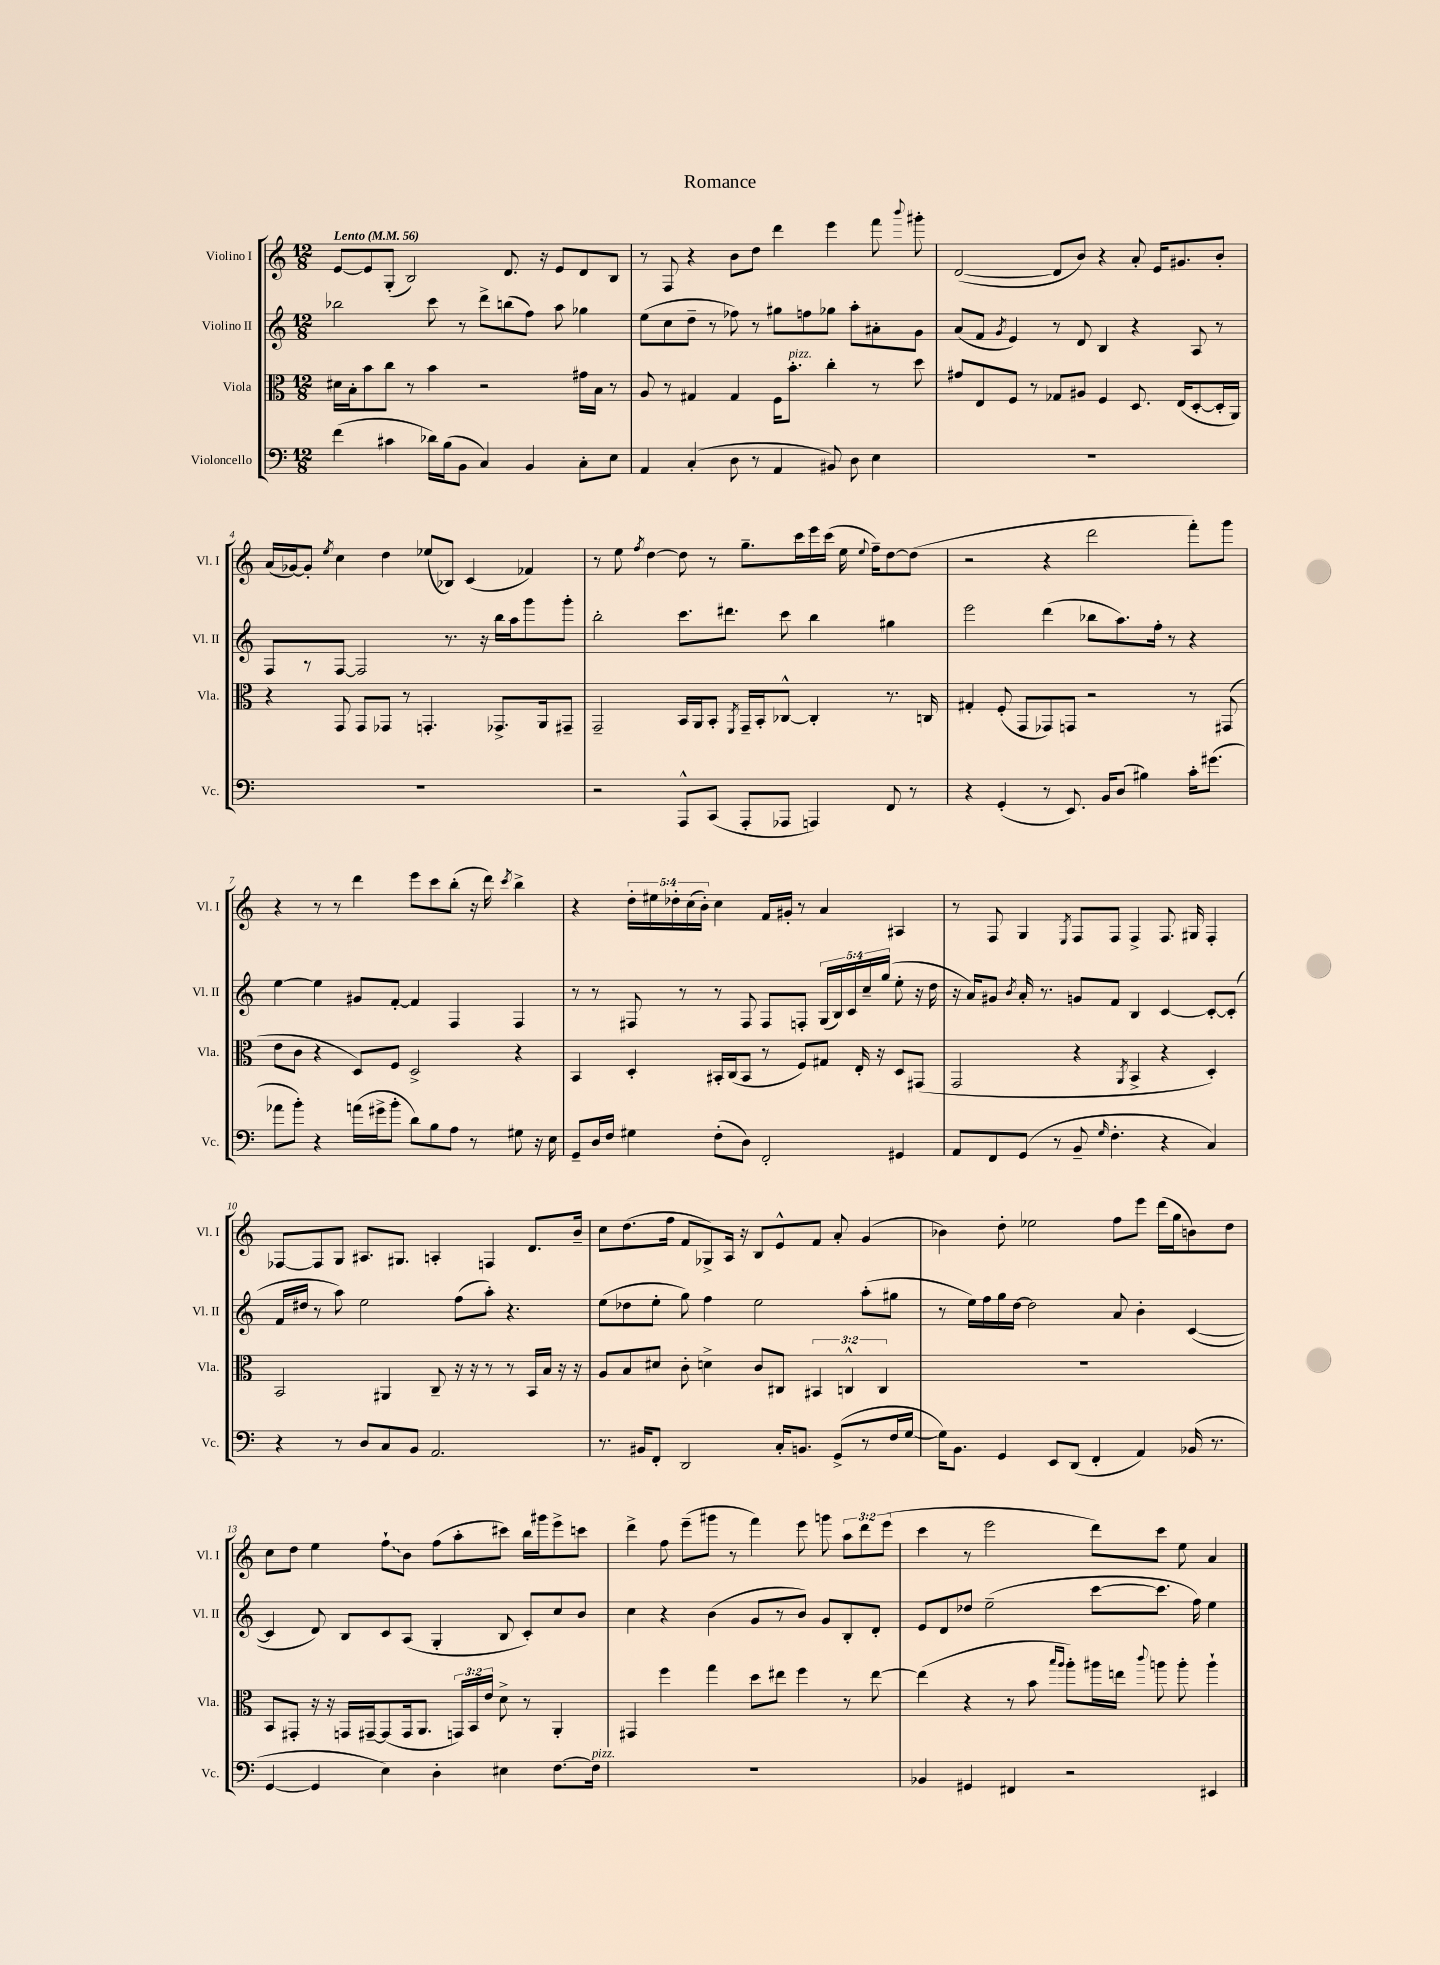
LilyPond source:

\header { title = "Romance" }
<<
\new StaffGroup <<
\new Staff = "s0" \with { instrumentName = "Violino I" shortInstrumentName = "Vl. I" } {
    \clef treble \key c \major \numericTimeSignature \time 12/8 \override Staff.TupletNumber.text = #tuplet-number::calc-fraction-text \tempo "Lento" 4 = 56
    \autoBeamOff e'8[~ e'8 g8]-.( b2) d'8. r16 e'8[ d'8 b8] |
    r8 f8 r4 b'8[ d''8] d'''4 e'''4 f'''8 \appoggiatura { b'''8 } gis'''8-. |
    d'2~( d'8[ b'8]) r4 a'8-. e'16[ gis'8. b'8]-. |
    a'16[( ges'16~) ges'8]-. \acciaccatura { e''8 } c''4 d''4 ees''8[( bes8]) c'4( fes'4) |
    r8 e''8 \acciaccatura { f''8 } d''4~ d''8 r8 g''8.[-- c'''16 e'''16 c'''16]( e''16 \appoggiatura { e''8 } f''16[--) d''8~ d''8]( |
    r2 r4 d'''2 f'''8[-.) g'''8] |
    r4 r8 r8 d'''4 e'''8[ c'''8 b''8]-.( r16 d'''16) \acciaccatura { c'''8 } b''4-> |
    r4 \tuplet 5/4 { d''16[-. eis''16 des''16-. c''16( b'16]-.) } c''4 f'16[ gis'16]-. r8 a'4 ais4 |
    r8 f8 g4 \acciaccatura { e8 } f8[ f8] f4-> f8. gis16 f4-. |
    fes8[~ fes8 g8] ais8.[ gis8.] a4-. f4 d'8.[ b'16]-- |
    c''8[ d''8.( f''16] f'8[ ges8->) a16] r16 b8[ e'8-^ f'8] a'8-. g'4( |
    bes'4) d''8-. ees''2 f''8[ e'''8] d'''16[( g''16 b'8) d''8] |
    c''8[ d''8] e''4 \once \override Glissando.style = #'zigzag f''8[-!\glissando b'8] f''8[( a''8-. cis'''8]) b''16[ gis'''16 e'''8-> c'''8] |
    d'''4-> f''8 e'''8[--( gis'''8] r8 f'''4) e'''8 g'''8 \tuplet 3/2 { a''8[ d'''8 e'''8]( } |
    c'''4 r8 e'''2 d'''8[) c'''8] e''8 a'4 \bar "|." |
}
\new Staff = "s1" \with { instrumentName = "Violino II" shortInstrumentName = "Vl. II" } {
    \clef treble \key c \major \numericTimeSignature \time 12/8 \override Staff.TupletNumber.text = #tuplet-number::calc-fraction-text
    \autoBeamOff bes''2 c'''8 r8 d'''8[-> b''8( f''8]) a''8 ges''4 |
    e''8[( c''8 d''8]-- r8 fes''8) r8 gis''8[ f''8 ges''8] a''8[-. ais'8-. g'8] |
    a'8[( f'8] \acciaccatura { g'8 } e'4) r8 d'8 b4 r4 a8 r8 |
    f8[ r8 f8]~ f2 r8. r16 b''16[ a''16 g'''8 g'''8]-. |
    b''2-. c'''8.[ dis'''8.] c'''8 b''4 gis''4 |
    e'''2 d'''4( bes''8[ a''8.) f''16]-. r8 r4 |
    e''4~ e''4 gis'8[ f'8]~-. f'4 f4 f4 |
    r8 r8 fis8 r8 r8 fis8 fis8[ f8]-. \tuplet 5/4 { g16[( b16) c'16 c''16-- g''16]( } e''8-. r16 d''16 |
    r16 a'16[) gis'8] \acciaccatura { b'8 } a'16-. r8. g'8[ f'8] b4 c'4~ c'8[~-. c'8]-.( |
    f'16[ dis''16] r8 a''8) e''2 f''8[( a''8]-.) r4. |
    e''8[( des''8 e''8]-. g''8) f''4 e''2 a''8[-.( gis''8] |
    r8 e''16[) f''16 g''16 d''16]~ d''2 a'8 b'4-. c'4~( |
    c'4 d'8) b8[ c'8 a8]( g4-. b8 c'8[-.) c''8 b'8] |
    c''4 r4 b'4( g'8[ r8 b'8]) g'8[ b8-. d'8]-. |
    e'8[ d'8 des''8] e''2--( c'''8[~ c'''8.] f''16) e''4 \bar "|." |
}
\new Staff = "s2" \with { instrumentName = "Viola" shortInstrumentName = "Vla." } {
    \clef alto \key c \major \numericTimeSignature \time 12/8 \override Staff.TupletNumber.text = #tuplet-number::calc-fraction-text
    \autoBeamOff dis'16[ b16-. b'8 c''8] r8 b'4 r2 gis'16[ b16] r8 |
    a8 r8 gis4 gis4 f16[ b'8.]-.^\markup { \italic "pizz." } c''4-. r8 d''8 |
    gis'8[ e8 f8] r8 ges8[ ais8] f4 d8. e16[( d8~-. d16-. a,16]) |
    r4 g,8 g,8[ ges,8] r8 g,4.-. ges,8.[-> a,16 gis,8]-- |
    g,2-- b,16[ a,16 b,8]-. \acciaccatura { f,8 } g,16[-- b,16-. ces8]~-^ ces4-. r8. c16 |
    gis4-. f8-.( g,8[ ges,8) g,8] r2 r8 gis,8( |
    e'8[ c'8] r4 d8[) f8] d2-> r4 |
    b,4 d4-. bis,16[-. c16( bis,8] r8 f8[) gis8] e16-. r16 d8[ gis,8]( |
    g,2 r4 \acciaccatura { a,8 } b,4-> r4 d4-.) |
    b,2 ais,4 c8-- r16 r16 r8 r8 b,16[ b16] r16 r16 |
    a8[ b8 dis'8] c'8-. d'4-> c'8[ cis8] \tuplet 3/2 { bis,4 c4-^ c4 } |
    R1. |
    b,8[ gis,8]-. r16 r16 g,16[ gis,16~-- gis,8( gis,16 a,8.] \tuplet 3/2 { g,16[) b,16 e'16] } d'8-> r8 a,4-. |
    gis,4 f''4 g''4 d''8[ eis''8] f''4 r8 eis''8~ |
    eis''4( r4 r8 b'8 \grace { b''16[ a''16] } a''8[-.) ais''16 e''16] \appoggiatura { c'''8 } a''8 a''8-. a''4-! \bar "|." |
}
\new Staff = "s3" \with { instrumentName = "Violoncello" shortInstrumentName = "Vc." } {
    \clef bass \key c \major \numericTimeSignature \time 12/8
    \autoBeamOff f'4( cis'4 des'16[) b16( b,8] c4) b,4 c8[-. e8] |
    a,4 c4-.( d8 r8 a,4 bis,8) d8 e4 |
    R1. |
    R1. |
    r2 a,,8[-^ c,8]( a,,8[-. aes,,8] a,,4) f,8 r8 |
    r4 g,4-.( r8 e,8.) b,16[ d8]( bis4) c'16[-. gis'8.]( |
    aes'8[ b'8]-.) r4 a'16[( gis'16-> b'8]-. d'8[) b8 a8] r8 gis8 r16 e16 |
    g,8[-- d16 f16] gis4 f8[-.( d8]) f,2-. gis,4 |
    a,8[ f,8 g,8]( r8 b,8-- \grace { g16 } f4.-. r4 c4) |
    r4 r8 d8[ c8 b,8] a,2. |
    r8. bis,16[ f,8]-. d,2 c16[-. b,8.] g,8[->( r8 f16 g16]~ |
    g16[) b,8.] g,4 e,8[ d,8]( f,4-. a,4) bes,16( r8. |
    g,4~ g,4 e4) d4-. eis4 f8.[~ f16]^\markup { \italic "pizz." } |
    R1. |
    bes,4 gis,4 fis,4 r2 eis,4 \bar "|." |
}
>>
>>
